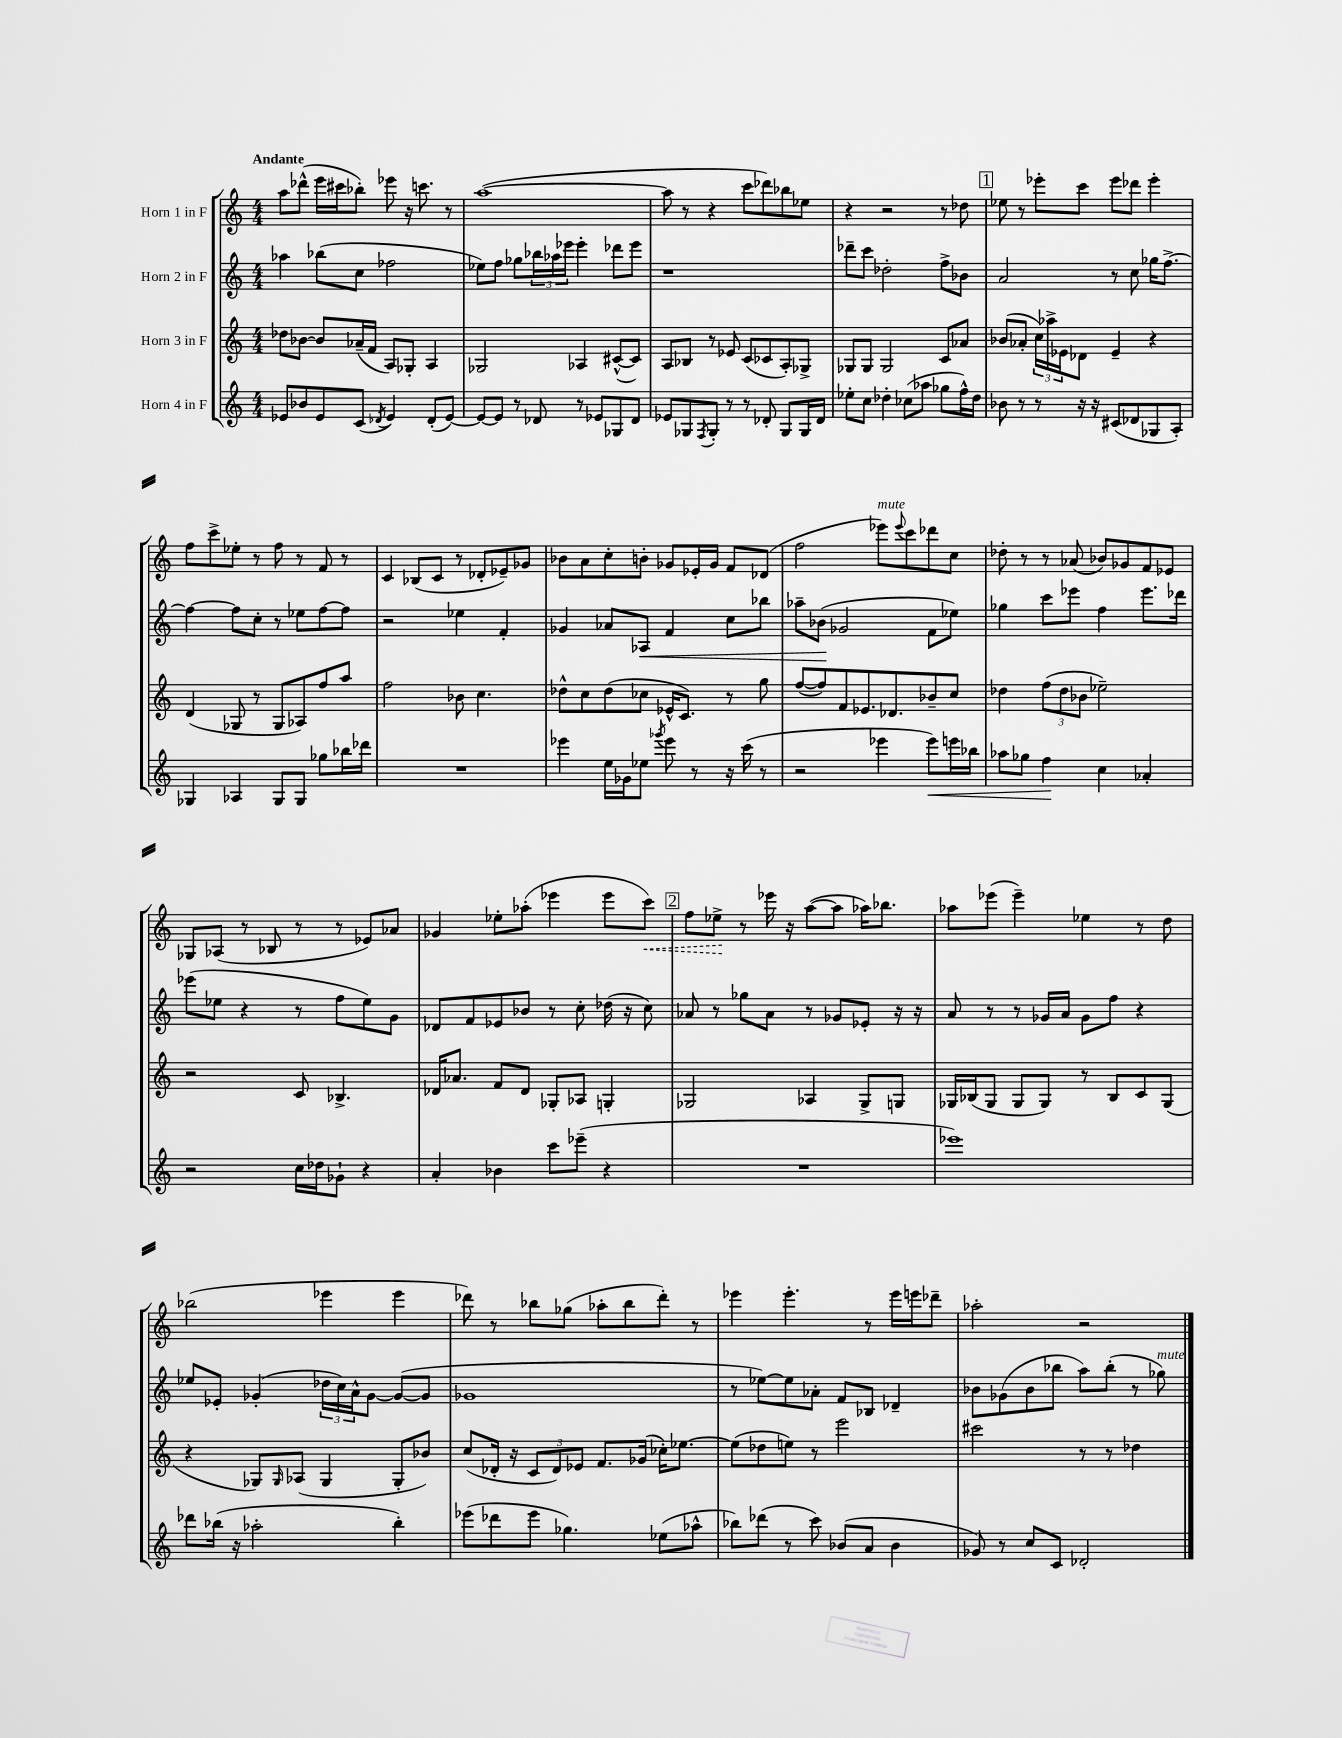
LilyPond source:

<<
\new StaffGroup <<
\new Staff = "s0" \with { instrumentName = "Horn 1 in F" } {
    \clef treble \key c \major \numericTimeSignature \time 4/4 \tempo "Andante"
    a''8 des'''8-^( e'''16 cis'''16 bes''8-.) ees'''8 r16 c'''8. r8 |
    a''1~( |
    a''8 r8 r4 c'''8 des'''8) bes''8 ees''8 |
    r4 r2 r8 des''8 |
    \mark \markup { \box "1" } ees''8 r8 ees'''8-. c'''8 ees'''8 des'''8 ees'''4-. |
    f''8 c'''8-> ees''8-. r8 f''8 r8 f'8 r8 |
    c'4 bes8( c'8 r8 des'8-. ees'8--) ges'8 |
    bes'8 a'8 c''8-. b'8-. ges'8 ees'16-. ges'16 f'8 des'8( |
    f''2 ees'''8^\markup { \italic "mute" }) \appoggiatura { ees'''8 } c'''8 des'''8 c''8 |
    des''8-. r8 r8 aes'8( bes'8) ges'8 f'8 ees'8 |
    ges8 aes8( r8 bes8 r8 r8 ees'8) aes'8 |
    ges'4 ees''8-. aes''8-.( ees'''4 ees'''8 \once \override Hairpin.style = #'dashed-line c'''8\<) |
    \mark \markup { \box "2" } f''8 ees''8->\! r8 ees'''16 r16 a''8~( a''8 aes''16) bes''8. |
    aes''8 ees'''8( ees'''4--) ees''4 r8 d''8 |
    bes''2( ees'''4 ees'''4 |
    des'''8) r8 bes''8 ges''8( aes''8-. bes''8 des'''8-.) r8 |
    ees'''4 ees'''4.-. r8 ees'''16 e'''16 des'''8-- |
    aes''2-. r2 \bar "|." |
}
\new Staff = "s1" \with { instrumentName = "Horn 2 in F" } {
    \clef treble \key c \major \numericTimeSignature \time 4/4
    aes''4 bes''8( c''8 fes''2 |
    ees''8) f''8 ges''8 \tuplet 3/2 { bes''16 aes''16 ees'''16 } ees'''4-. des'''8 ees'''8 |
    r1 |
    des'''8-- c'''8 des''2-. f''8-> bes'8 |
    \mark \markup { \box "1" } a'2 r8 c''8 ges''16 f''8.~-> |
    f''4~ f''8 c''8-. r8 ees''8 f''8~ f''8 |
    r2 ees''4 f'4-. |
    ges'4 aes'8 aes8\< f'4 c''8 bes''8 |
    aes''8-- bes'8\!( ges'2 f'8 ees''8) |
    ges''4 c'''8 ees'''8 f''4 ees'''8. des'''16 |
    ees'''8( ees''8 r4 r8 f''8 ees''8) g'8 |
    des'8 f'8 ees'8 bes'8 r8 c''8-. des''16( r16 c''8) |
    \mark \markup { \box "2" } aes'8 r8 ges''8 aes'8 r8 ges'8 ees'8-. r16 r16 |
    a'8 r8 r8 ges'16 a'16 ges'8 f''8 r4 |
    ees''8 ees'8-. ges'4-.( \tuplet 3/2 { des''16 c''16) a'16-^ } ges'8~ ges'8~( ges'8 |
    ges'1 |
    r8 ees''8~) ees''8 aes'8-. f'8 bes8 des'4-- |
    bes'8 ges'8( bes'8 bes''8 a''8) bes''8-.( r8 ges''8^\markup { \italic "mute" }) \bar "|." |
}
\new Staff = "s2" \with { instrumentName = "Horn 3 in F" } {
    \clef treble \key c \major \numericTimeSignature \time 4/4
    des''8 bes'8~ bes'8 aes'16--( f'16 a8) ges8-. a4 |
    ges2 aes4 cis'8~-^( cis'8) |
    a8 bes8 r8 ees'8 c'8( ces'8 a8-.) ges8-> |
    ges8 ges8 ges2 c'8 aes'8 |
    \mark \markup { \box "1" } bes'8( aes'8-. \tuplet 3/2 { c''16) aes''16-> ees'16 } des'8 ees'4-- r4 |
    d'4( ges8 r8 ges8 aes8) f''8 a''8 |
    f''2 bes'8 c''4. |
    des''8-^ c''8 des''8( ces''8 ees'16-^ c'8.) r8 g''8 |
    f''8~( f''8) f'8 ees'8. des'8. bes'8-- c''8 |
    des''4 \tuplet 3/2 { f''8( des''8 bes'8 } ees''2--) |
    r2 c'8 bes4.-> |
    des'16 aes'8. f'8 des'8 ges8-. aes8 g4-. |
    \mark \markup { \box "2" } ges2 aes4 ges8-> g8 |
    ges16 bes16( ges8 ges8 ges8) r8 bes8 c'8 ges8( |
    r4 ges8) \grace { ges16 } aes8( ges4 ges8-. bes'8) |
    c''8( des'16-. r16 \tuplet 3/2 { c'8 des'8) ees'8 } f'8. ges'16( ces''16-.) ees''8.~ |
    ees''8( des''8 e''8) r8 e'''2 |
    cis'''2 r8 r8 des''4 \bar "|." |
}
\new Staff = "s3" \with { instrumentName = "Horn 4 in F" } {
    \clef treble \key c \major \numericTimeSignature \time 4/4
    ees'8 bes'8 ees'8 c'8( \acciaccatura { des'8 } ees'4) des'8-.( ees'8~) |
    ees'8~ ees'8 r8 des'8 r8 ees'8 ges8 des'8 |
    ees'8 ges8 \acciaccatura { f8 } ges8-. r8 r8 des'8-. ges8 ges16 des'16 |
    ees''8-. c''8 des''4-. ces''8( aes''8 ges''8 f''16-^) des''16 |
    \mark \markup { \box "1" } bes'8 r8 r8 r16 r16 cis'8( des'8 ges8 a8-.) |
    ges4 aes4 ges8 ges8 ges''8 bes''16 des'''16 |
    R1 |
    ees'''4 e''16 ges'16 ees''8 \acciaccatura { ges'''8 } ees'''8 r8 r16 c'''16( r8 |
    r2 ees'''4 ees'''8\<) e'''16 bes''16 |
    aes''8 ges''8 f''4\! c''4 aes'4-. |
    r2 c''16 des''16 ges'8-! r4 |
    a'4-. bes'4 c'''8 ees'''8--( r4 |
    \mark \markup { \box "2" } R1 |
    ees'''1) |
    des'''8 bes''16( r16 aes''2-. bes''4-.) |
    ees'''8( des'''8 ees'''8 ges''4.) ees''8( aes''8-^ |
    bes''8) des'''8( r8 c'''8) bes'8( a'8 bes'4 |
    ges'8) r8 c''8 c'8 des'2-. \bar "|." |
}
>>
>>
\layout { \context { \Score \remove "Bar_number_engraver" } }
